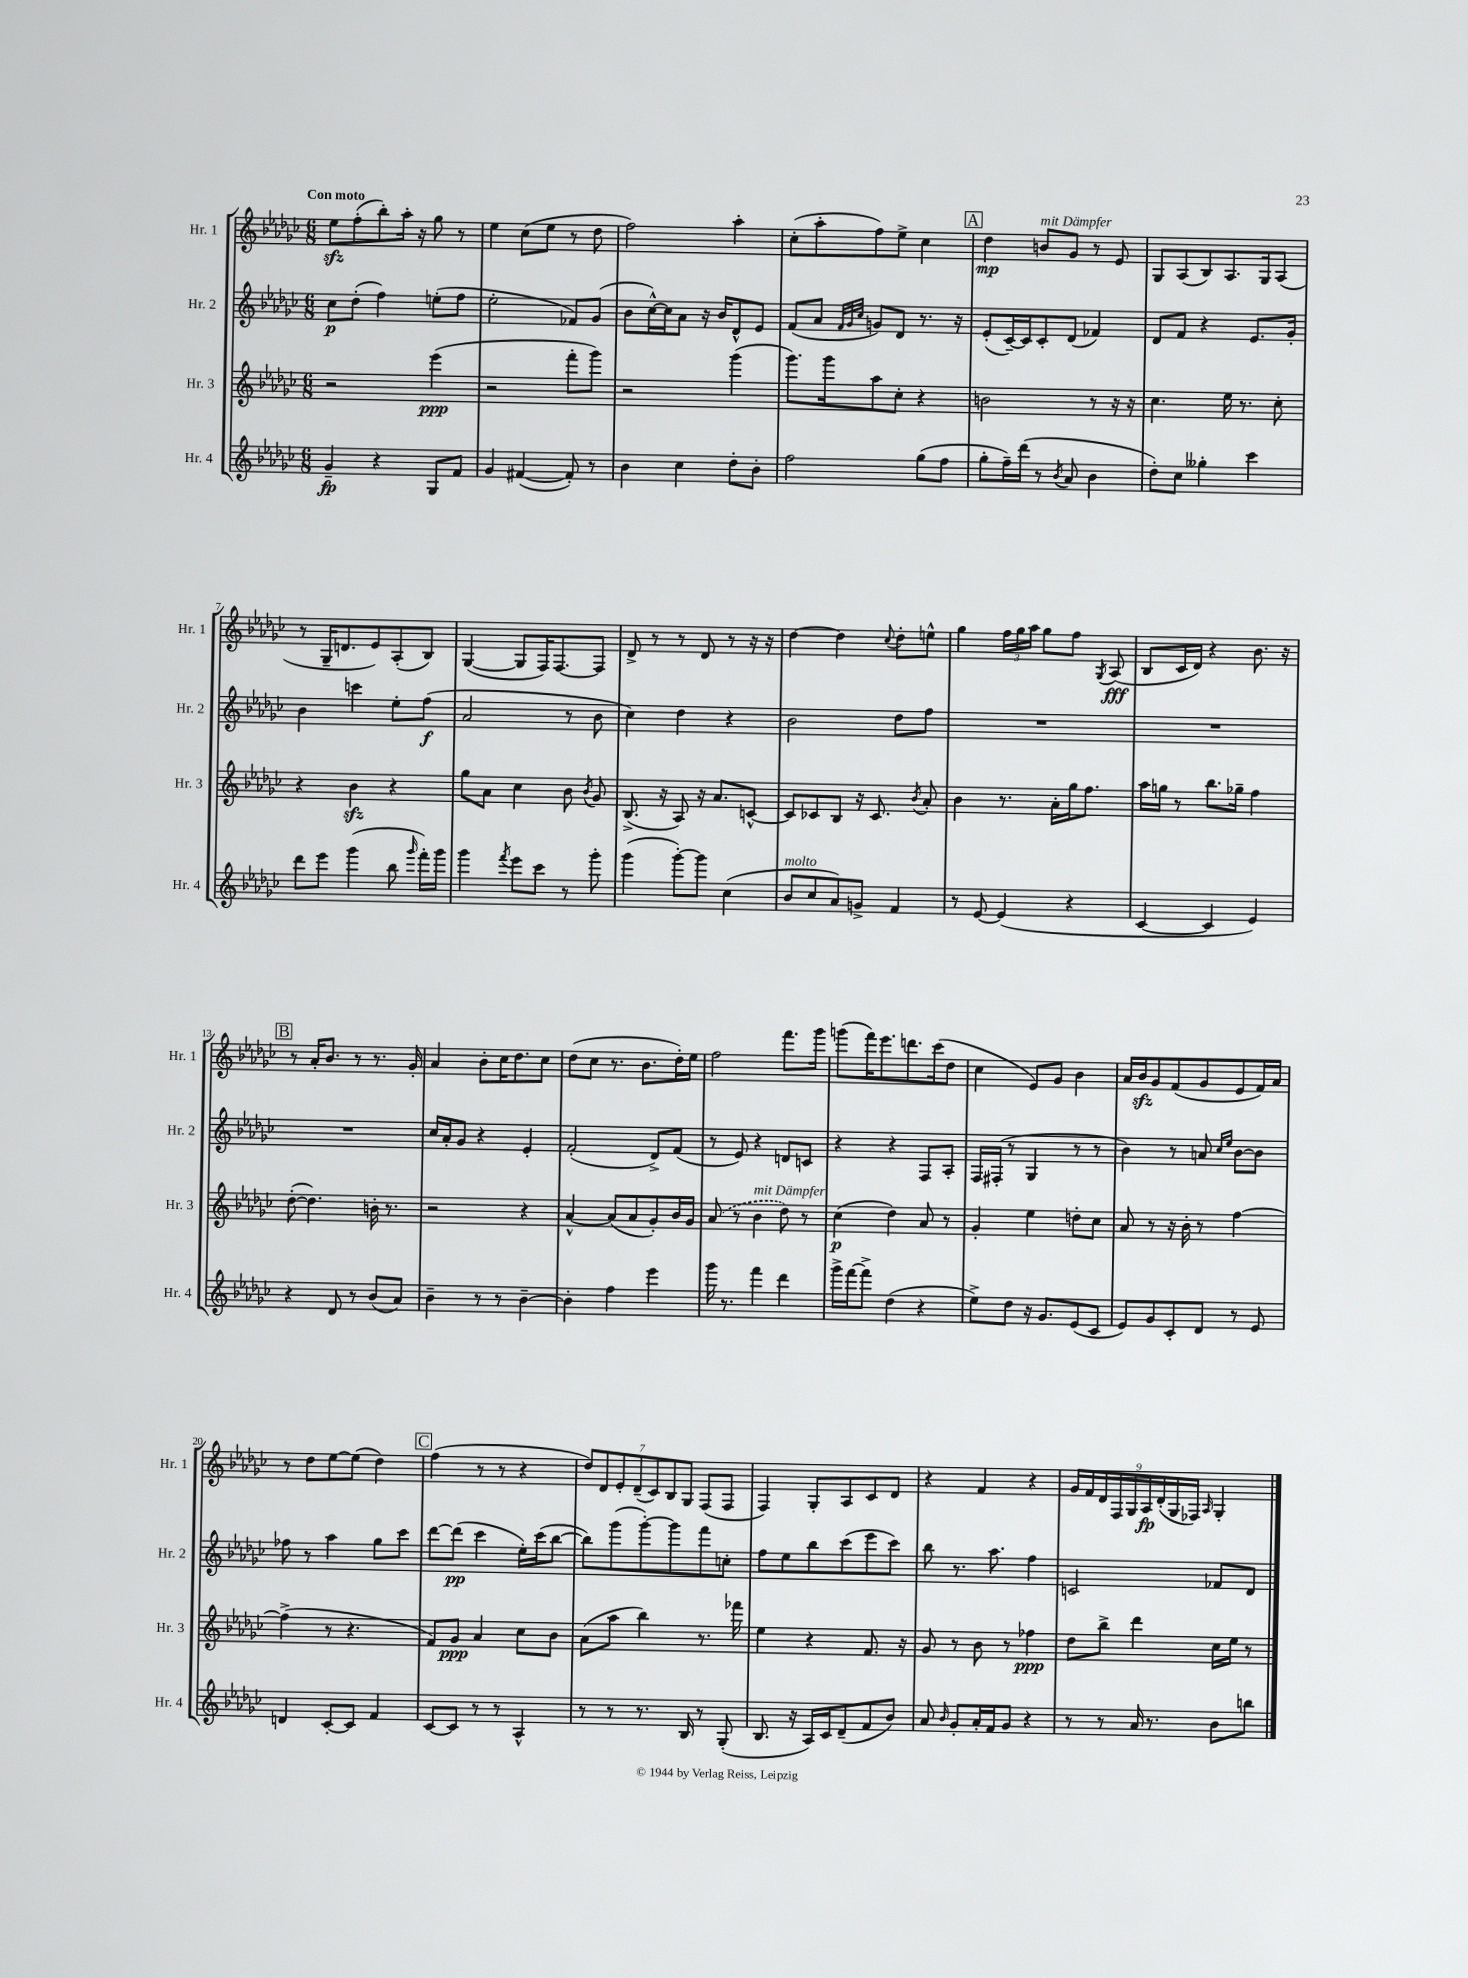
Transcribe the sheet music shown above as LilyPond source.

<<
\new StaffGroup <<
\new Staff = "s0" \with { instrumentName = "Hr. 1" shortInstrumentName = "Hr. 1" } {
    \clef treble \key ges \major \numericTimeSignature \time 6/8 \tempo "Con moto"
    \autoBeamOff ees''8[\sfz f''8-.( bes''8-.) aes''16]-. r16 ges''8 r8 |
    ees''4 ces''8[( ees''8] r8 des''8 |
    f''2) aes''4-. |
    ces''8[-.( aes''8-. f''8) ees''8]-> ces''4 |
    \mark \markup { \box "A" } des''4\mp b'8[^\markup { \italic "mit Dämpfer" } ges'8] r8 ees'8 |
    ges8[ aes8( bes8) aes8. ges16 aes8]( |
    r8 ges16[-- d'8. ees'8) aes8-.( bes8]) |
    ges4~( ges8[ f16) f8.~ f8] |
    des'8-> r8 r8 des'8 r8 r16 r16 |
    des''4~ des''4 \appoggiatura { ces''8 } des''8[-. e''8]-^ |
    ges''4 \tuplet 3/2 { f''16[ ges''16 aes''16] } ges''8[ f''8] \acciaccatura { ges8 } aes8\fff( |
    bes8[ ces'16 des'16]) r4 bes'8. r16 |
    \mark \markup { \box "B" } r8 aes'16[-. bes'8.] r8 r8. ges'16-. |
    aes'4 bes'8[-. ces''16 des''8. ces''8] |
    des''8[( ces''8] r8. bes'8.[ des''16-.) ees''16] |
    f''2 f'''8.[ ges'''16] |
    g'''8[( f'''16) ees'''8. d'''8. ces'''16( des''8] |
    ces''4 ees'8[) ges'8] bes'4 |
    aes'16[ bes'16\sfz ges'8 f'8( ges'8 ees'8 f'16) aes'16] |
    r8 des''8[ ees''8~ ees''8]( des''4) |
    \mark \markup { \box "C" } f''4( r8 r8 r4 |
    \tuplet 7/4 { des''8[) des'8 ees'8-. des'8--( ces'8) bes8 ges8] } f8[( f8] |
    f4) ges8[-. aes8 ces'8 des'8] |
    r4 f'4 r4 |
    \tuplet 9/8 { ges'16[ f'16 des'16 f16 ges16 aes16\fp des'16-.( ges16 fes16]) } \grace { aes16 } ges4-. \bar "|." |
}
\new Staff = "s1" \with { instrumentName = "Hr. 2" shortInstrumentName = "Hr. 2" } {
    \clef treble \key ges \major \numericTimeSignature \time 6/8
    \autoBeamOff ces''8[\p des''8]-.( f''4) e''8[-.( f''8] |
    ees''2-. fes'8[) ges'8]( |
    bes'8[ ces''16~-^) ces''16 aes'8] r16 bes'16[ des'8-^ ees'8] |
    f'8[( aes'8] \grace { f'32[ ges'32 ces''32] } g'8[) des'8] r8. r16 |
    \mark \markup { \box "A" } ees'8[-.( ces'16~--) ces'16 ces'8-. des'8]( fes'4) |
    des'8[ f'8] r4 ees'8.[ ges'16]-. |
    bes'4 c'''4 ees''8[-. f''8]\f( |
    aes'2 r8 bes'8 |
    ces''4) des''4 r4 |
    bes'2 des''8[ f''8] |
    R2. |
    R2. |
    \mark \markup { \box "B" } R2. |
    ces''16[ aes'16-. ges'8] r4 ees'4-. |
    f'2-.( des'8[->) f'8]( |
    r8 ees'8) r4 d'8[ c'8] |
    r4 r4 f8[ aes8]-. |
    f16[ fis16]-.( r8 ges4 r8 r8 |
    bes'4) r8 a'8 \grace { ces''16[ ees''16] } bes'8[~ bes'8] |
    fes''8 r8 aes''4 ges''8[ ces'''8] |
    \mark \markup { \box "C" } des'''8[~ des'''8]\pp( ces'''4 ees''16[-.) ces'''16( bes''8]~ |
    bes''8[) ges'''8( ges'''8~-.) ges'''8 f'''8 c''8]-. |
    f''8[ ees''8 bes''8 ces'''8( ees'''8 ces'''8]) |
    bes''8 r8. aes''8. f''4 |
    c'2 fes'8[ des'8] \bar "|." |
}
\new Staff = "s2" \with { instrumentName = "Hr. 3" shortInstrumentName = "Hr. 3" } {
    \clef treble \key ges \major \numericTimeSignature \time 6/8
    \autoBeamOff r2 ees'''4\ppp( |
    r2 f'''8[-. ges'''8]) |
    r2 ges'''4( |
    ges'''8.[) ges'''16 aes''8 ces''8]-. r4 |
    \mark \markup { \box "A" } b'2 r8 r16 r16 |
    ces''4. ees''16 r8. ces''8-. |
    r4 bes'4\sfz r4 |
    ges''8[ aes'8] ces''4 bes'8 \acciaccatura { bes'8 } ges'8 |
    bes8.->( r16 aes8) r16 aes'8.[ c'8]~-^ |
    c'8[ ces'8 bes8] r16 ces'8. \acciaccatura { bes'8 } aes'8-. |
    bes'4 r8. aes'16[-. ges''16 f''8.] |
    aes''16[ g''16] r8 bes''8.[ ges''16]-- f''4 |
    \mark \markup { \box "B" } des''8~-.( des''4.) b'16-. r8. |
    r2 r4 |
    aes'4~-^ aes'8[( aes'8 ges'8-.) bes'16 ges'16] |
    \once \slurDashed aes'8( r8 bes'4^\markup { \italic "mit Dämpfer" } des''8) r8 |
    ces''4\p( des''4) aes'8 r8 |
    ges'4-. ees''4 d''8[-. ces''8] |
    aes'8 r8 r16 bes'16-. r8 f''4~ |
    f''4->( r8 r4. |
    \mark \markup { \box "C" } f'8[) ges'8]\ppp aes'4 ces''8[ bes'8] |
    aes'8[( aes''8] bes''4) r8. fes'''16 |
    ees''4 r4 f'8. r16 |
    ges'8 r8 bes'8 r8 fes''4\ppp |
    des''8[ bes''8]-> des'''4 ces''16[ ees''16] r8 \bar "|." |
}
\new Staff = "s3" \with { instrumentName = "Hr. 4" shortInstrumentName = "Hr. 4" } {
    \clef treble \key ges \major \numericTimeSignature \time 6/8
    \autoBeamOff ges'4--\fp r4 ges8[ f'8] |
    ges'4 fis'4~( fis'8-.) r8 |
    bes'4 ces''4 des''8[-. bes'8]-. |
    f''2 ges''8[( f''8] |
    \mark \markup { \box "A" } ges''8[-. f''16--) des'''16]( r8 \acciaccatura { bes'8 } aes'8 bes'4 |
    des''8[-.) ces''8] geses''4-. ces'''4 |
    des'''8[ ees'''8] ges'''4( bes''8 \grace { ges'''16 } f'''16[-.) ges'''16] |
    ges'''4 \acciaccatura { f'''8 } ees'''8[ ces'''8] r8 ges'''8-. |
    ges'''4( ges'''8[~-.) ges'''8] ces''4( |
    bes'8[^\markup { \italic "molto" } ces''8 aes'8) g'8]-> f'4 |
    r8 ees'8~ ees'4( r4 |
    ces'4~ ces'4 ees'4) |
    \mark \markup { \box "B" } r4 des'8 r8 bes'8[( aes'8]) |
    bes'4-- r8 r8 bes'4~-- |
    bes'4-. f''4 ees'''4 |
    ges'''16 r8. f'''4 des'''4 |
    ges'''16[-> f'''16~ f'''8]-> des''4( r4 |
    ees''8[->) des''8] r16 ges'8.[ ees'8( ces'8] |
    ees'8[) ges'8 ces'8-. des'8] r8 ees'8 |
    d'4 ces'8[~-. ces'8] f'4 |
    \mark \markup { \box "C" } ces'8[~ ces'8] r8 r8 aes4-^ |
    r8 r8 r8. bes16 r8 ges8-.( |
    bes8. r16 aes16[) ces'16 des'8--( f'8 bes'8]) |
    aes'8 \grace { bes'16 } ges'8[-. aes'16-. f'16 ges'8] r4 |
    r8 r8 aes'16 r8. bes'8[ b''8] \bar "|." |
}
>>
>>
